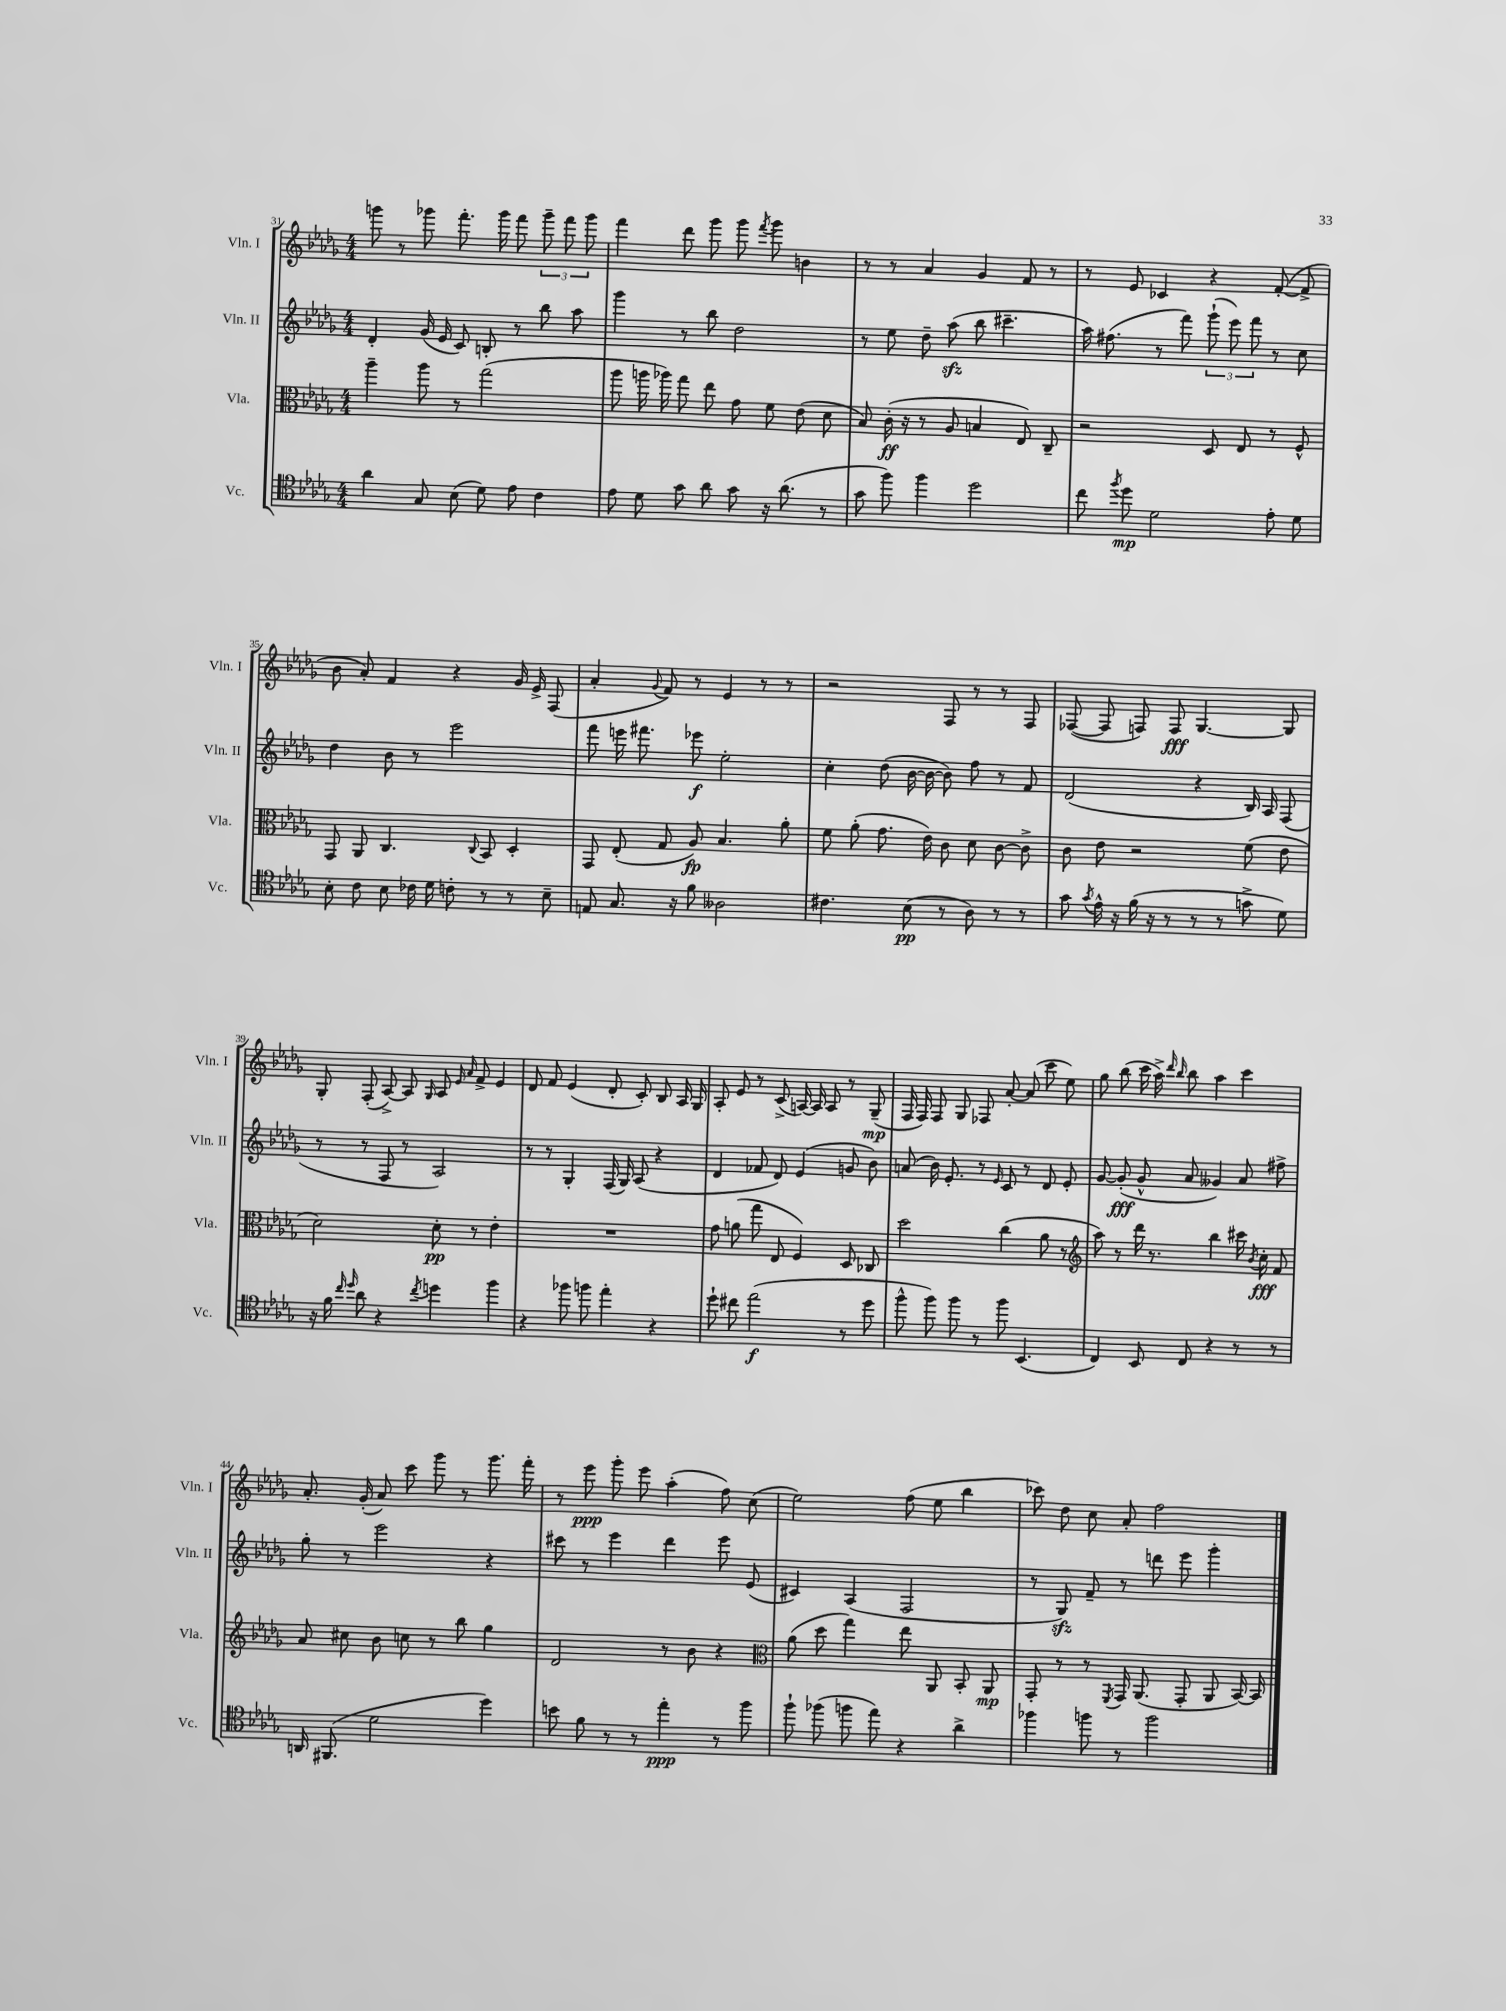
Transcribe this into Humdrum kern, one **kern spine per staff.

**kern	**dynam	**kern	**dynam	**kern	**dynam	**kern	**dynam
*part4	*part4	*part3	*part3	*part2	*part2	*part1	*part1
*staff4	*staff4	*staff3	*staff3	*staff2	*staff2	*staff1	*staff1
*I"Vc.	*	*I"Vla.	*	*I"Vln. II	*	*I"Vln. I	*
*I'Vc.	*	*I'Vla.	*	*I'Vln. II	*	*I'Vln. I	*
*clefC4	*	*clefC3	*	*clefG2	*	*clefG2	*
*k[b-e-a-d-g-]	*	*k[b-e-a-d-g-]	*	*k[b-e-a-d-g-]	*	*k[b-e-a-d-g-]	*
*M4/4	*	*M4/4	*	*M4/4	*	*M4/4	*
=31	=31	=31	=31	=31	=31	=31	=31
4a-\	.	4aa-~\	.	4d-'/	.	8gggn\	.
.	.	.	.	.	.	8r	.
8G-/	.	8aa-\	.	(16g-/	.	8ggg-X\	.
.	.	.	.	16e-/	.	.	.
(8B-\	.	8r	.	8c/)	.	8.fff'\	.
8d-\)	.	(2gg-\	.	8Bn'/	.	.	.
.	.	.	.	.	.	16ggg-\	.
8e-\	.	.	.	8r	.	8fff\	.
4c\	.	.	.	8bb-\	.	12ggg-~\	.
.	.	.	.	.	.	12fff\	.
.	.	.	.	8aa-\	.	.	.
.	.	.	.	.	.	12ggg-\	.
=32	=32	=32	=32	=32	=32	=32	=32
8e-\	.	8aa-\	.	4ggg-\	.	4fff\	.
8d-\	.	16aan\	.	.	.	.	.
.	.	16aa-X\)	.	.	.	.	.
8g-\	.	8gg-\	.	8r	.	8ddd-\	.
8a-\	.	8ee-\	.	8bb-\	.	8ggg-\	.
8g-\	.	8g-\	.	2dd-\	.	8ggg-\	.
.	.	.	.	.	.	8qfff/	.
16r	.	8f\	.	.	.	8ggg-\	.
(8.a-\	.	.	.	.	.	.	.
.	.	(8e-\	.	.	.	4bn\	.
8r	.	8d-\	.	.	.	.	.
=33	=33	=33	=33	=33	=33	=33	=33
8g-\	.	8B-/)	.	8r	.	8r	.
8ff\)	.	(16c'\	ff	8ee-\	.	8r	.
.	.	16r	.	.	.	.	.
4ff\	.	8r	.	8dd-~\	.	4a-/	.
.	.	8A-/	.	(8aa-zz\	.	.	.
2dd-\	.	4Bn/	.	8bb-\	.	4g-/	.
.	.	.	.	4.ccc#X~\	.	.	.
.	.	8E-/)	.	.	.	8f/	.
.	.	8C~/	.	.	.	8r	.
=34	=34	=34	=34	=34	=34	=34	=34
8cc\	.	2r	.	16aa-\)	.	8r	.
.	.	.	.	(8.ff#X\	.	.	.
8qff/	.	.	.	.	.	.	.
8dd-\	mp	.	.	.	.	8e-/	.
2d-\	.	.	.	8r	.	4c-X/	.
.	.	.	.	8fff\)	.	.	.
.	.	8D-/	.	(12ggg-`\	.	4r	.
.	.	.	.	12eee-\)	.	.	.
.	.	8E-/	.	.	.	.	.
.	.	.	.	12fff\	.	.	.
8e-'\	.	8r	.	8r	.	([8f'/	.
8d-\	.	8F^^/	.	8cc\	.	8f^/]	.
!!LO:LB:g=z
=35	=35	=35	=35	=35	=35	=35	=35
8B-'\	.	8GG-/	.	4dd-\	.	8b-\	.
8c\	.	8AA-/	.	.	.	8a-'/)	.
8B-\	.	4.C/	.	8b-\	.	4f/	.
16c-X\	.	.	.	8r	.	.	.
16d-\	.	.	.	.	.	.	.
8cn'\	.	.	.	2eee-\	.	4r	.
.	.	8qqC/	.	.	.	.	.
8r	.	8BB-/	.	.	.	.	.
8r	.	4D-'/	.	.	.	16g-/	.
.	.	.	.	.	.	16e-^/	.
8B-~\	.	.	.	.	.	(8F/	.
=36	=36	=36	=36	=36	=36	=36	=36
8En/	.	8GG-/	.	8fff\	.	4a-'/	.
8.G-/	.	(8E-'/	.	16eeen\	.	.	.
.	.	.	.	8.fff#X\	.	.	.
.	.	.	.	.	.	8qqg-/	.
.	.	8G-/	.	.	.	8f/)	.
16r	.	.	.	.	.	.	.
8f\	.	8A-/)	fp	8eee-X\	f	8r	.
2A--X\	.	4.B-/	.	2ee-'\	.	4e-/	.
.	.	.	.	.	.	8r	.
.	.	8a-'\	.	.	.	8r	.
=37	=37	=37	=37	=37	=37	=37	=37
4.c#X\	.	8f\	.	4cc'\	.	2r	.
.	.	(8a-'\	.	.	.	.	.
.	.	8.g-\	.	(8dd-\	.	.	.
(8B-\	pp	.	.	[16b-\	.	.	.
.	.	16e-\)	.	16b-\_	.	.	.
8r	.	8c\	.	8b-\])	.	8F/	.
8A-\)	.	8d-\	.	8ff\	.	8r	.
8r	.	[8c\	.	8r	.	8r	.
8r	.	8c^\]	.	8f/	.	8F/	.
=38	=38	=38	=38	=38	=38	=38	=38
8g-\	.	8c\	.	(2d-/	.	([8F-X/	.
8qg-/	.	.	.	.	.	.	.
16e-^^\	.	8e-\	.	.	.	8F-/]	.
16r	.	.	.	.	.	.	.
(16f\	.	2r	.	.	.	8Fn/)	.
16r	.	.	.	.	.	.	.
8r	.	.	.	.	.	8F/	fff
8r	.	.	.	4r	.	[4.G-/	.
8r	.	.	.	.	.	.	.
8gn^\	.	(8f\	.	16B-/)	.	.	.
.	.	.	.	16A-/	.	.	.
8d-\)	.	8e-\	.	(8F/	.	8G-/]	.
!!LO:LB:g=z
=39	=39	=39	=39	=39	=39	=39	=39
16r	.	2d-\)	.	8r	.	8G-'/	.
16f\	.	.	.	.	.	.	.
16qqcc/	.	.	.	.	.	.	.
16qqdd-/	.	.	.	.	.	.	.
8a-\	.	.	.	8r	.	(8F'/	.
4r	.	.	.	8F/	.	[8A-^/)	.
.	.	.	.	8r	.	8A-/]	.
8qcc/	.	.	.	.	.	16qqG-/	.
4ddn\	.	8d-'\	pp	2A-/)	.	8A-/	.
.	.	.	.	.	.	16qqe-/	.
.	.	.	.	.	.	16qqa-/	.
.	.	8r	.	.	.	8f^/	.
4ff\	.	4e-'\	.	.	.	4e-/	.
=40	=40	=40	=40	=40	=40	=40	=40
4r	.	1r	.	8r	.	8d-/	.
.	.	.	.	8r	.	8f/	.
8ff-X\	.	.	.	4G-'/	.	(4e-/	.
8ffn\	.	.	.	.	.	.	.
4ee-'\	.	.	.	(16F/	.	8d-'/	.
.	.	.	.	16G-/)	.	.	.
.	.	.	.	(8A-/	.	8c'/)	.
4r	.	.	.	4r	.	8B-/	.
.	.	.	.	.	.	16A-/	.
.	.	.	.	.	.	16G-/	.
=41	=41	=41	=41	=41	=41	=41	=41
8dd-`\	.	8g-\	.	4d-/	.	8A-'/	.
8cc#X\	.	(8an\	.	.	.	8e-/	.
(2ee-\	f	8gg-\	.	8f-X/	.	8r	.
.	.	8E-/	.	8d-/)	.	(8c^/	.
.	.	4F/)	.	(4e-/	.	[16An/)	.
.	.	.	.	.	.	16A/]	.
.	.	.	.	.	.	8A/	.
8r	.	8D-/	.	8gn/	.	8r	.
8dd-\	.	8C-X/	.	8b-\)	.	(8G-~/	mp
=42	=42	=42	=42	=42	=42	=42	=42
8ff^^\	.	2dd-\	.	(8an/	.	16F/	.
.	.	.	.	.	.	16F/)	.
8ff\)	.	.	.	16b-\)	.	8F/	.
.	.	.	.	8.e-'/	.	.	.
8ff\	.	.	.	.	.	8G-/	.
8r	.	.	.	8r	.	8F-X/	.
.	.	.	.	16qqe-/	.	.	.
8ff\	.	(4cc\	.	8c/	.	[8a-'/	.
(4.BB-/	.	.	.	8r	.	(8a-/]	.
.	.	8a-\	.	8d-/	.	8ccc\	.
.	.	8r	.	8e-'/	.	8ee-\)	.
=43	=43	=43	=43	=43	=43	=43	=43
*	*	*clefG2	*	*	*	*	*
4C/)	.	8aa-\)	.	[8g-/	.	8gg-\	.
.	.	8r	.	(8g-'/]	fff	(8bb-\	.
8BB-/	.	16ddd-\	.	8g-^^/	.	16ccc\	.
.	.	8.r	.	.	.	16aa-^\)	.
.	.	.	.	.	.	16qqddd-/	.
.	.	.	.	.	.	16qqbb-/	.
8C/	.	.	.	8a-/	.	8bb-\	.
4r	.	4bb-\	.	4g--X/)	.	4aa-\	.
8r	.	16ccc#X\	.	8a-/	.	4ccc\	.
.	.	8qb-/	.	.	.	.	.
.	.	16cc'\	fff	.	.	.	.
8r	.	8f/	.	8ff#X^\	.	.	.
!!LO:LB:g=z
=44	=44	=44	=44	=44	=44	=44	=44
16AAn/	.	8a-/	.	8gg-'\	.	8.a-'/	.
(8.FF#X/	.	.	.	.	.	.	.
.	.	8cc#X\	.	8r	.	.	.
.	.	.	.	.	.	(16g-'/	.
2d-\	.	8b-\	.	2eee-\	.	8a-/)	.
.	.	8ccn\	.	.	.	8ccc\	.
.	.	8r	.	.	.	8ggg-\	.
.	.	8bb-\	.	.	.	8r	.
4dd-\)	.	4gg-\	.	4r	.	8.ggg-\	.
.	.	.	.	.	.	16fff'\	.
=45	=45	=45	=45	=45	=45	=45	=45
8bn\	.	2d-/	.	8ccc#X\	.	8r	.
8f\	.	.	.	8r	.	8eee-\	ppp
8r	.	.	.	4eee-\	.	8ggg-'\	.
8r	.	.	.	.	.	8eee-\	.
4ee-'\	ppp	8r	.	4ddd-\	.	(4aa-'\	.
.	.	8b-\	.	.	.	.	.
8r	.	4r	.	8eee-\	.	8ff\)	.
8ff\	.	.	.	(8e-/	.	(8cc\	.
=46	=46	=46	=46	=46	=46	=46	=46
*	*	*clefC3	*	*	*	*	*
8ff`\	.	(8a-\	.	4c#X/)	.	2ee-\)	.
(8ff-X\	.	8dd-\	.	.	.	.	.
8ffn\	.	4gg-\)	.	(4A-/	.	.	.
8ee-\)	.	.	.	.	.	.	.
4r	.	8ee-\	.	2F/	.	(8ff\	.
.	.	8AA-/	.	.	.	8ee-\	.
4a-^\	.	8BB-'/	.	.	.	4bb-\	.
.	.	8AA-/	mp	.	.	.	.
=47	=47	=47	=47	=47	=47	=47	=47
4ff-X\	.	8GG-'/	.	8r	.	8ccc-X\)	.
.	.	8r	.	8G-zz/)	.	8dd-\	.
8ffn\	.	8r	.	8f~/	.	8cc\	.
.	.	8qFF/	.	.	.	.	.
8r	.	16GG-/	.	8r	.	8a-'/	.
.	.	(8.AA-/	.	.	.	.	.
2ff\	.	.	.	8dddn\	.	2ff\	.
.	.	8GG-'/	.	8eee-\	.	.	.
.	.	8AA-/	.	4ggg-'\	.	.	.
.	.	[16BB-/)	.	.	.	.	.
.	.	16BB-/]	.	.	.	.	.
==	==	==	==	==	==	==	==
*-	*-	*-	*-	*-	*-	*-	*-
